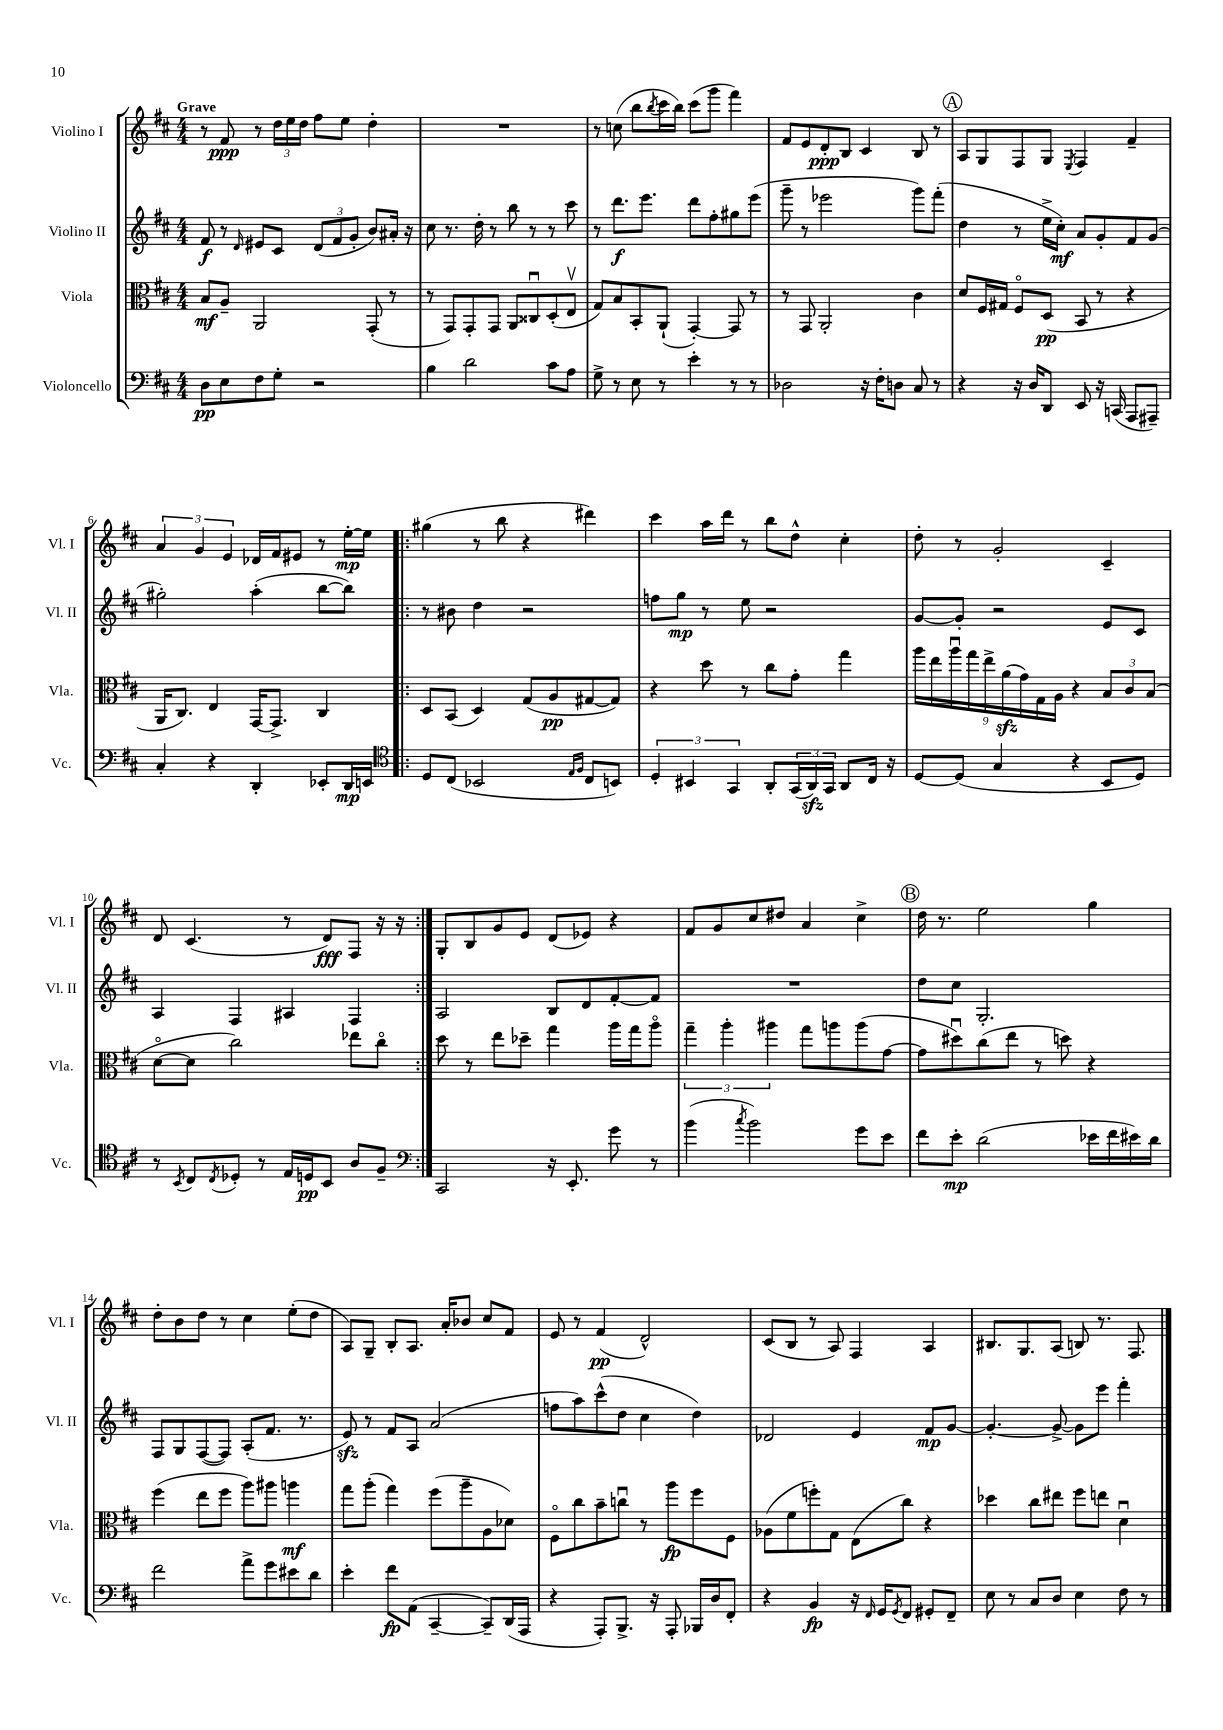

**kern	**dynam	**kern	**dynam	**kern	**dynam	**kern	**dynam
*part4	*part4	*part3	*part3	*part2	*part2	*part1	*part1
*staff4	*staff4	*staff3	*staff3	*staff2	*staff2	*staff1	*staff1
*I"Violoncello	*	*I"Viola	*	*I"Violino II	*	*I"Violino I	*
*I'Vc.	*	*I'Vla.	*	*I'Vl. II	*	*I'Vl. I	*
*clefF4	*	*clefC3	*	*clefG2	*	*clefG2	*
*k[f#c#]	*	*k[f#c#]	*	*k[f#c#]	*	*k[f#c#]	*
*M4/4	*	*M4/4	*	*M4/4	*	*M4/4	*
=1	=1	=1	=1	=1	=1	=1	=1
!	!	!	!	!	!	!LO:TX:a:B:t=Grave	!
8D\L	pp	8B/L	mf	8f#/	f	8r	.
8E\	.	8A~/J	.	8r	.	8f#/	ppp
.	.	.	.	16qqd/	.	.	.
8F#\	.	2AA/	.	8e#X/L	.	8r	.
8G'\J	.	.	.	8c#/J	.	24dd\LL	.
.	.	.	.	.	.	24ee\	.
.	.	.	.	.	.	24dd\JJ	.
2r	.	.	.	(12d/L	.	8ff#\L	.
.	.	.	.	12f#/	.	.	.
.	.	.	.	.	.	8ee\J	.
.	.	.	.	12g'/J	.	.	.
.	.	(8GG'/	.	8b/L)	.	4dd'\	.
.	.	8r	.	16a#X'/Jk	.	.	.
.	.	.	.	16r	.	.	.
=2	=2	=2	=2	=2	=2	=2	=2
4B\	.	8r	.	8cc#\	.	1r	.
.	.	8GG/L)	.	8.r	.	.	.
2d\	.	8GG'/	.	.	.	.	.
.	.	.	.	16dd'\	.	.	.
.	.	8GG/J	.	8r	.	.	.
.	.	8AA/L	.	8bb\	.	.	.
.	.	8C##Xu/	.	8r	.	.	.
8c#\L	.	(8D'/	.	8r	.	.	.
8A\J	.	8Ev/J	.	8ccc#\	.	.	.
=3	=3	=3	=3	=3	=3	=3	=3
8G^\	.	8G/L)	.	8r	.	8r	.
8r	.	8B/	.	8.ddd\L	f	(8ccn\	.
8E\	.	8BB'/	.	.	.	8bb\L	.
.	.	.	.	8.eee\J	.	.	.
.	.	.	.	.	.	8qbb/	.
8r	.	(8AA`/J	.	.	.	16ccc#\L	.
.	.	.	.	.	.	16bb\JJ)	.
4e'\	.	[4GG'/)	.	8ddd\L	.	(8ccc#\L	.
.	.	.	.	8ff#'\	.	8ggg\J	.
8r	.	8GG/]	.	8gg#X\	.	4fff#\)	.
8r	.	8r	.	(8eee\J	.	.	.
=4	=4	=4	=4	=4	=4	=4	=4
2D-X\	.	8r	.	8ggg~\	.	8f#/L	.
.	.	8GG/	.	8r	.	8e/	.
.	.	2AA'/	.	2eee-X\	.	8d'/	ppp
.	.	.	.	.	.	8B/J	.
16r	.	.	.	.	.	4c#/	.
16F#'\KL	.	.	.	.	.	.	.
8Dn\J	.	.	.	.	.	.	.
8C#/	.	4c#\	.	8ggg\L)	.	8B/	.
8r	.	.	.	(8fff#'\J	.	8r	.
!!LO:REH:place=s1:t=A
=5	=5	=5	=5	=5	=5	=5	=5
4r	.	8d/L	.	4dd\	.	8A/L	.
.	.	16F#/L	.	.	.	8G/	.
.	.	16G#X/JJ	.	.	.	.	.
16r	.	8F#/L	.	8r	.	8F#/	.
16D/KL	.	.	.	.	.	.	.
8DD/J	.	(8D/J	pp	16ee^\LL	.	8G/J	.
.	.	.	.	16cc#'\JJ)	mf	.	.
.	.	.	.	.	.	8qE/	.
8EE/	.	8BB/	.	8a/L	.	4F#/	.
16r	.	8r	.	8g'/	.	.	.
(16CCn/	.	.	.	.	.	.	.
8AAA/L	.	4r	.	8f#/	.	4f#~/	.
8AAA#X~/J)	.	.	.	(8g/J	.	.	.
!!LO:LB:g=z
=6	=6	=6	=6	=6	=6	=6	=6
4C#'/	.	16AA/KL	.	2gg#X'\)	.	6a/	.
.	.	8.C#/J)	.	.	.	.	.
.	.	.	.	.	.	6g/	.
4r	.	4E/	.	.	.	.	.
.	.	.	.	.	.	6e/	.
4DD'/	.	[16GG/KL	.	(4aa'\	.	16d-X/LL	.
.	.	8.GG^/J]	.	.	.	16f#/J	.
.	.	.	.	.	.	8e#X/J	.
8EE-X'/L	.	4C#/	.	[8bb\L	.	8r	.
16DD/L	mp	.	.	8bb\J])	.	[16ee'\LL	mp
16EEn/JJ	.	.	.	.	.	16ee\JJ]	.
=7!|:	=7!|:	=7!|:	=7!|:	=7!|:	=7!|:	=7!|:	=7!|:
*clefC4	*	*	*	*	*	*	*
8D/L	.	8D/L	.	8r	.	(4gg#X\	.
(8C#/J	.	(8BB/J	.	8b#X\	.	.	.
2BB-X/	.	4D/)	.	4dd\	.	8r	.
.	.	.	.	.	.	8bb\	.
.	.	(8G/L	.	2r	.	4r	.
.	.	8A/	pp	.	.	.	.
16qqE/LL	.	.	.	.	.	.	.
16qqF#/JJ	.	.	.	.	.	.	.
8C#/L	.	[8G#X/	.	.	.	4ddd#X\)	.
8BBn/J)	.	8G#/J])	.	.	.	.	.
=8	=8	=8	=8	=8	=8	=8	=8
6D'/	.	4r	.	8ffn\L	.	4ccc#\	.
.	.	.	.	8gg\J	mp	.	.
6BB#X/	.	.	.	.	.	.	.
.	.	8dd\	.	8r	.	16aa\LL	.
.	.	.	.	.	.	16ddd\JJ	.
6GG/	.	.	.	.	.	.	.
.	.	8r	.	8ee\	.	8r	.
8AA'/L	.	8cc#\L	.	2r	.	8bb\L	.
(24GG/L	.	8g'\J	.	.	.	8dd^^\J	.
24AAzz/)	.	.	.	.	.	.	.
24GG/JJ	.	.	.	.	.	.	.
8AA/L	.	4gg\	.	.	.	4cc#'\	.
16C#/Jk	.	.	.	.	.	.	.
16r	.	.	.	.	.	.	.
=9	=9	=9	=9	=9	=9	=9	=9
[8D/L	.	18aa\LL	.	[8g/L	.	8dd'\	.
.	.	18ee\	.	.	.	.	.
.	.	18aau\	.	.	.	.	.
(8D/J]	.	.	.	8g'/J]	.	8r	.
.	.	18gg\	.	.	.	.	.
.	.	18ee^\	.	.	.	.	.
4G/	.	.	.	2r	.	2g'/	.
.	.	(18azz\	.	.	.	.	.
.	.	18g\)	.	.	.	.	.
.	.	18G\	.	.	.	.	.
.	.	18A\JJ	.	.	.	.	.
4r	.	4r	.	.	.	.	.
8BB/L	.	12B/L	.	8e/L	.	4c#~/	.
.	.	12c#/	.	.	.	.	.
8D/J)	.	.	.	8c#/J	.	.	.
.	.	(12B/J	.	.	.	.	.
!!LO:LB:g=z
=10	=10	=10	=10	=10	=10	=10	=10
8r	.	[8d\L	.	4A/	.	8d/	.
8qBB/	.	.	.	.	.	.	.
8C#/L	.	8d\J]	.	.	.	(4.c#/	.
8qC#/	.	.	.	.	.	.	.
8D-X'/J	.	2cc#\)	.	4F#/	.	.	.
8r	.	.	.	.	.	.	.
16E/LL	.	.	.	4A#X/	.	8r	.
16Dn/J	pp	.	.	.	.	.	.
8BB/J	.	.	.	.	.	8d/L)	fff
8A/L	.	8ee-X\L	.	4F#/	.	8F#/J	.
8F#~/J	.	8cc#\J	.	.	.	16r	.
.	.	.	.	.	.	16r	.
=11:|!	=11:|!	=11:|!	=11:|!	=11:|!	=11:|!	=11:|!	=11:|!
*clefF4	*	*	*	*	*	*	*
2CC#/	.	8dd\	.	2A/	.	8G'/L	.
.	.	8r	.	.	.	8B/	.
.	.	8ee\L	.	.	.	8g/	.
.	.	8dd-X~\J	.	.	.	8e/J	.
16r	.	4gg\	.	8B/L	.	(8d/L	.
8.EE'/	.	.	.	.	.	.	.
.	.	.	.	8d/	.	8e-X/J)	.
8g\	.	16aa\LL	.	[8f#'/	.	4r	.
.	.	16gg\J	.	.	.	.	.
8r	.	8aa\J	.	8f#/J]	.	.	.
=12	=12	=12	=12	=12	=12	=12	=12
(4b\	.	6gg~\	.	1r	.	8f#/L	.
.	.	.	.	.	.	8g/	.
.	.	6aa'\	.	.	.	.	.
8qcc#/	.	.	.	.	.	.	.
2b\)	.	.	.	.	.	8cc#/	.
.	.	6aa#X\	.	.	.	.	.
.	.	.	.	.	.	8dd#X/J	.
.	.	8gg\L	.	.	.	4a/	.
.	.	8aan\	.	.	.	.	.
8g\L	.	(8aa\	.	.	.	4cc#^\	.
8e\J	.	[8g\J	.	.	.	.	.
!!LO:REH:place=s1:t=B
=13	=13	=13	=13	=13	=13	=13	=13
8f#\L	.	8g\L]	.	8dd\L	.	16dd\	.
.	.	.	.	.	.	8.r	.
8e'\J	mp	8dd#Xu\)	.	8cc#\J	.	.	.
(2d\	.	(8cc#\	.	2.G'/	.	2ee\	.
.	.	8ee\J	.	.	.	.	.
.	.	8r	.	.	.	.	.
.	.	8ddn\)	.	.	.	.	.
16e-X\LL	.	4r	.	.	.	4gg\	.
16f#\	.	.	.	.	.	.	.
16e#X\)	.	.	.	.	.	.	.
16d\JJ	.	.	.	.	.	.	.
!!LO:LB:g=z
=14	=14	=14	=14	=14	=14	=14	=14
2f#\	.	(4ff#\	.	8F#/L	.	8dd'\L	.
.	.	.	.	8G/	.	8b\	.
.	.	8ee\L	.	([8F#/	.	8dd\J	.
.	.	8ff#\J	.	8F#/J])	.	8r	.
8a^\L	.	8aa\L)	.	(8A'/L	.	4cc#\	.
8g\	.	8aa#X\J	.	8.f#/J	.	.	.
8e#X\	.	4aan\	mf	.	.	(8ee'\L	.
.	.	.	.	8.r	.	.	.
8d\J	.	.	.	.	.	8dd\J	.
=15	=15	=15	=15	=15	=15	=15	=15
4e'\	.	8gg\L	.	8ezz/)	.	8A/L)	.
.	.	(8aa'\J	.	8r	.	8G~/J	.
8f#\L	fp	4gg\)	.	8f#/L	.	8B'/L	.
(8AA\J	.	.	.	8A/J	.	8.A/J	.
[4CC#~/	.	(8ff#\L	.	(2a/	.	.	.
.	.	.	.	.	.	16a'/KL	.
.	.	8aa~\	.	.	.	8b-X/J	.
8CC#~/L])	.	8A\	.	.	.	8cc#/L	.
(16DD/L	.	8d-X\J)	.	.	.	8f#/J	.
16AAA/JJ	.	.	.	.	.	.	.
=16	=16	=16	=16	=16	=16	=16	=16
4r	.	8F#\L	.	8ffn\L	.	8e/	.
.	.	8cc#\	.	8aa\)	.	8r	.
8AAA'/L)	.	8b~\	.	(8ccc#^^\	.	(4f#/	pp
8.BBB^/J	.	8ccnu\J	.	8dd\J	.	.	.
.	.	8r	.	4cc#\	.	2d^^/)	.
16r	.	.	.	.	.	.	.
8AAA'/	.	8aa\L	fp	.	.	.	.
16BBB-X/LL	.	8ff#\	.	4dd\)	.	.	.
16D/J	.	.	.	.	.	.	.
8FF#'/J	.	8F#\J	.	.	.	.	.
=17	=17	=17	=17	=17	=17	=17	=17
4r	.	(8A-X\L	.	2d-X/	.	(8c#/L	.
.	.	8f#\	.	.	.	8B/J	.
4BB/	fp	8ffn'\)	.	.	.	8r	.
.	.	8G\J	.	.	.	8A/)	.
16r	.	(8E\L	.	4e/	.	4F#/	.
16qqFF#/	.	.	.	.	.	.	.
16GG/KL	.	.	.	.	.	.	.
8qGG/	.	.	.	.	.	.	.
8FF#/J	.	8cc#\J)	.	.	.	.	.
8GG#X'/L	.	4r	.	8f#/L	mp	4A/	.
8FF#~/J	.	.	.	[8g/J	.	.	.
=18	=18	=18	=18	=18	=18	=18	=18
8E\	.	4dd-X\	.	4.g'/_	.	8.B#X/L	.
8r	.	.	.	.	.	.	.
.	.	.	.	.	.	8.G/	.
8C#/L	.	8cc#\L	.	.	.	.	.
8D/J	.	8ee#X\J	.	8g^/_	.	(8A/J	.
4E\	.	8ff#\L	.	8g\L]	.	8Bn/)	.
.	.	8een\J	.	8eee\J	.	8.r	.
8F#\	.	4du\	.	4fff#'\	.	.	.
.	.	.	.	.	.	8.F#/	.
8r	.	.	.	.	.	.	.
==	==	==	==	==	==	==	==
*-	*-	*-	*-	*-	*-	*-	*-
